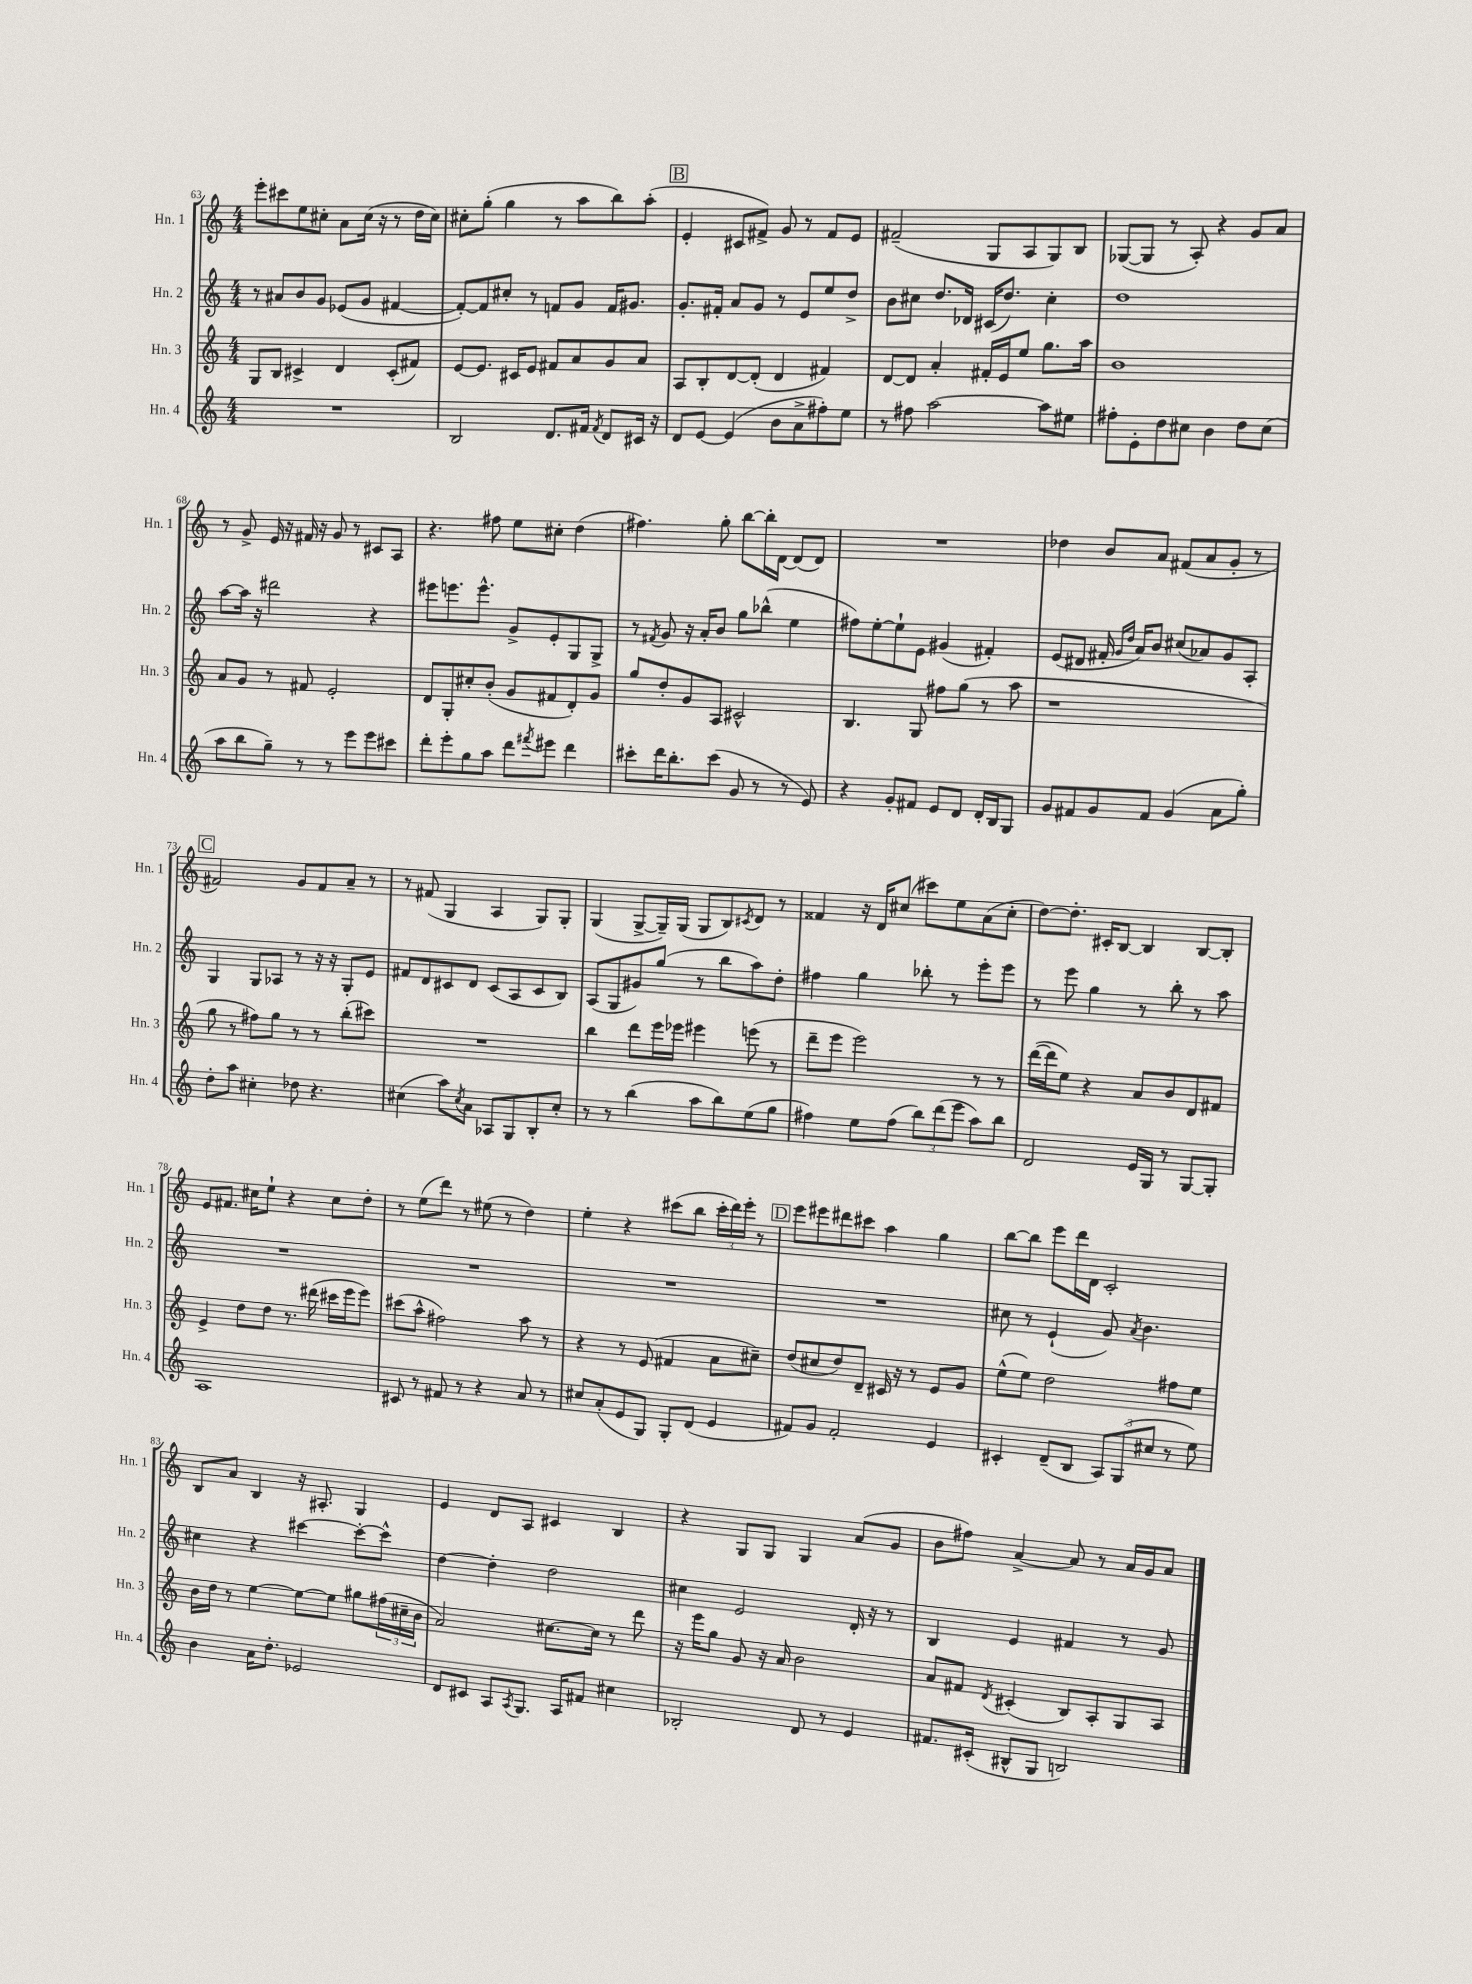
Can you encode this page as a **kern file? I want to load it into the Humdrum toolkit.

**kern	**kern	**kern	**kern
*part4	*part3	*part2	*part1
*staff4	*staff3	*staff2	*staff1
*I"Hn. 4	*I"Hn. 3	*I"Hn. 2	*I"Hn. 1
*I'Hn. 4	*I'Hn. 3	*I'Hn. 2	*I'Hn. 1
*clefG2	*clefG2	*clefG2	*clefG2
*k[]	*k[]	*k[]	*k[]
*M4/4	*M4/4	*M4/4	*M4/4
=63	=63	=63	=63
1r	8G/L	8r	8eee'\L
.	8B/J	8a#X/L	8ccc#X\
.	4c#X^/	8b/	8ee\
.	.	8g/J	8cc#X'\J
.	4d/	(8e-X/L	8a\L
.	.	8g/J	(16cc#\Jk
.	.	.	16r
.	(8c#'/L	[4f#X/	8r
.	8f#X/J)	.	16dd\LL
.	.	.	16cc#\JJ)
=64	=64	=64	=64
2B/	[8e/L	8f#'/L_)	8cc#X'\L
.	8.e/J]	8f#/]	(8gg'\J
.	.	8cc#X'/J	4gg\
.	16c#X/KL	.	.
.	8e/J	8r	.
8.d/L	8f#X/L	8fn/L	8r
.	8a/	8g/J	8aa\L
16f#X/Jk	.	.	.
8qf#/	.	.	.
8d/L	8g/	16f/KL	8bb\)
.	.	8.g#X/J	.
16c#X/Jk	8a/J	.	(8aa'\J
16r	.	.	.
!!LO:REH:place=s1:t=B
=65	=65	=65	=65
8d/L	8A/L	8.g'/L	4e'/
[8e/J	8B'/	.	.
.	.	16f#X'/Jk	.
(4e/]	[8d/	8a/L	8c#X/L
.	(8d'/J]	8g/J	8f#X^/J)
8b\L	4d/	8r	8g/
8a^\	.	8e/L	8r
8ff#X'\)	4f#X/)	8ee/	8f#/L
8ee\J	.	8dd^/J	8e/J
=66	=66	=66	=66
8r	[8d/L	8b\L	(2f#X~/
8ff#X\	8d/J]	8cc#X\J	.
[2aa\	4a'/	8.dd/L	.
.	.	16d-X/Jk	.
.	16f#X'/LL	(16c#X/KL	8G/L
.	16e/J	8.dd/J)	.
.	8ee/J	.	8A/
8aa\L]	8.gg\L	4cc#'\	8G/)
8ee#X\J	.	.	8B/J
.	16aa\Jk	.	.
=67	=67	=67	=67
8ff#X'\L	1b	1dd	([8G-X/L
8e'\	.	.	8G-/J]
8dd\	.	.	8r
8cc#X\J	.	.	8A'/)
4b\	.	.	4r
8dd\L	.	.	8g/L
(8cc#\J	.	.	8a/J
!!LO:LB:g=z
=68	=68	=68	=68
8aa\L	8a/L	[8aa\L	8r
8bb\	8g/J	16aa\Jk]	8g^/
.	.	16r	.
8gg~\J)	8r	2ddd#X\	16e/
.	.	.	16r
8r	8f#X/	.	16f#X/
.	.	.	16r
8r	2e'/	.	8g/
8eee\L	.	.	8r
8eee\	.	4r	8c#X/L
8ccc#X\J	.	.	8A/J
=69	=69	=69	=69
8ddd'\L	8d/L	8eee#X\L	4.r
8eee'\	8G'/	8.eeen\	.
8gg\	8cc#X'/	.	.
.	.	8.eee^^\J	.
8aa\J	(8b'/J	.	8ff#X\
8ddd\L	8g/L	8g^/L	8ee\L
8qfff#X/	.	.	.
8eee#X\J	8f#X/	8e'/	8cc#X'\J
4ddd\	8d'/)	8G/	(4dd\
.	8g/J	8G^/J	.
=70	=70	=70	=70
8ccc#X'\L	8gg/L	8r	4.ff#X\)
.	.	8qf#X/	.
16ddd\K	8dd'/	8g/	.
8.bb'\	.	.	.
.	8g/	16r	.
.	.	16a'/KL	.
(8ccc#\J	8A/J	8b/J	8gg'\
8g/	2c#X^^/	8gg\L	[8bb\L
8r	.	(8bb-X^^\J	16bb'\L]
.	.	.	[16d\JJ
8r	.	4ee\	(8d/L]
8e/)	.	.	8d/J)
=71	=71	=71	=71
4r	4.B/	8ff#X\L)	1r
.	.	[8ee'\	.
8g'/L	.	8ee`\]	.
8f#X/J	8G/	8e\J	.
8e/L	8ff#X\L	(4g#X/	.
8d/J	(8gg\J	.	.
16d'/LL	8r	4f#X'/)	.
16B/J	.	.	.
8G/J	8aa\	.	.
=72	=72	=72	=72
8g/L	1r	(8e/L	4dd-X\
8f#X/	.	8d#X/J	.
8g/	.	16f#X'/	8b/L
.	.	16qqg/LL	.
.	.	16qqdd/JJ	.
.	.	16a/KL)	.
8f#/J	.	8b/J	8a/J
(4g/	.	(8cc#X/L	(8f#X/L
.	.	8a-X/)	8a/
8a\L	.	8g/	8g'/J
8gg'\J)	.	8A'/J	8r
!!LO:LB:g=z
!!LO:REH:place=s1:t=C
=73	=73	=73	=73
8dd'\L	8gg\	4G/	2f#X/)
8aa\J	8r	.	.
4cc#X'\	8ff#X\L)	8G/L	.
.	8gg\J	8A-X/J	.
8dd-X\	8r	8r	8g/L
4.r	8r	16r	8f#/
.	.	16r	.
.	(8bb'\L	8G'/L	8a~/J
.	8ccc#X\J)	8e/J	8r
=74	=74	=74	=74
(4cc#X\	1r	8f#X/L	8r
.	.	8d/	(8f#X/
8aa\L)	.	8c#X/	4G/
8qcc#/	.	.	.
8a\J	.	8d/J	.
8A-X/L	.	(8c#/L	4A/
8G/	.	8A/	.
8B'/	.	8c#/	8G/L)
8cc#'/J	.	8B/J)	8G'/J
=75	=75	=75	=75
8r	4bb\	(8A/L	(4G/
8r	.	8G/	.
(4bb\	8ddd\L	8g#X/)	[8G^/L
.	16eee\L	(8gg/J	16G~/L])
.	16eee-X\JJ	.	(16G/JJ
8aa\L	4eee#X\	8r	8G/L
8bb\)	.	8bb\L	8B/)
.	.	.	8qc#X/
(8ee\	(8eeen\	8aa\)	8d/J
8gg\J	8r	8dd'\J	8r
=76	=76	=76	=76
4ff#X\)	8ddd~\L	4ff#X\	4f##X/
.	8eee\J	.	.
8ee\L	2eee\)	4gg\	16r
.	.	.	16d/KL
(8ff#\J	.	.	(8cc#X/J
12bb\L)	.	8bb-X'\	8ccc#X\L)
(12ddd\	.	.	.
.	.	8r	8ee\
12eee\J	.	.	.
8aa\L)	8r	8eee'\L	(8a\
8bb\J	8r	8eee\J	8cc#'\J
=77	=77	=77	=77
2d/	([16ddd\LL	8r	[8dd\L)
.	16ddd\J]	.	.
.	8ee\J)	8eee\	8.dd'\J]
.	4r	4gg\	.
.	.	.	16c#X'/KL
.	.	.	[8B/J
16e/LL	8a/L	8r	4B/]
16G/JJ	.	.	.
8r	8b/	8bb'\	.
[8G/L	8d/	8r	[8B/L
8G'/J]	8f#X/J	8aa\	8B'/J]
!!LO:LB:g=z
=78	=78	=78	=78
1A	4e^/	1r	8e/L
.	.	.	8.f#X/J
.	8dd\L	.	.
.	.	.	16cc#X\KL
.	8dd\J	.	8ee`\J
.	8.r	.	4r
.	(16ddd#X\	.	.
.	16ccc#X\LL	.	8cc#\L
.	16eee\J	.	.
.	8eee\J)	.	8dd'\J
=79	=79	=79	=79
8c#X/	(8ccc#X\L	1r	8r
8r	8aa^^\J	.	(8ee\L
8f#X/	2ff#X\)	.	8ddd\J)
8r	.	.	8r
4r	.	.	(8ee#X\
.	.	.	8r
8a/	8aa\	.	4dd\)
8r	8r	.	.
=80	=80	=80	=80
8cc#X/L	4r	1r	4ee'\
(8a'/	.	.	.
8e/	8r	.	4r
8G/J)	(8e/	.	.
8G'/L	4f#X/	.	(8ccc#X\L
(8d/J	.	.	8bb\J
4e/	8a\L	.	24ccc#'\LL
.	.	.	24ddd\)
.	.	.	24eee'\JJ
.	8cc#X~\J)	.	8r
!!LO:REH:place=s1:t=D
=81	=81	=81	=81
8f#X/L)	(8dd/L	1r	8eee\L
8g/J	8cc#X/	.	8eee#X\
2f#'/	8dd/)	.	8ddd#X\
.	8d~/J	.	8ccc#X\J
.	16c#X/	.	4aa\
.	16r	.	.
.	8r	.	.
4e/	8e/L	.	4gg\
.	8g/J	.	.
=82	=82	=82	=82
4c#X'/	(8ee^^\L	8cc#X\	[8bb\L
.	8ee\J)	8r	8bb\J]
(8d~/L	2dd\	(4e`/	8eee\L
8B/J	.	.	16ddd\L
.	.	.	16d\JJ
12A/L)	.	8g/)	2c'/
(12G/	.	.	.
.	.	8qa/	.
.	.	4.b\	.
12cc#X/J	.	.	.
8r	8ff#X\L	.	.
8ee\)	8ee\J	.	.
!!LO:LB:g=z
=83	=83	=83	=83
4b\	16b\LL	4cc#X\	8B/L
.	16dd\JJ	.	.
.	8r	.	8a/J
16a\KL	[4ee\	4r	4B/
8.dd'\J	.	.	.
2e-X/	8ee\L_	[4ccc#X\	16r
.	.	.	8.A#X'/
.	8ee\J]	.	.
.	8gg#X\L	8ccc#'\L_	4G/
.	(24ff#X\L	8ccc#^^\J]	.
.	24cc#X~\	.	.
.	24b\JJ	.	.
=84	=84	=84	=84
8d/L	2a/)	[4dd\	4e/
8c#X/J	.	.	.
8A/L	.	4dd'\]	8d/L
8qA/	.	.	.
8.G/J	.	.	8A/J
.	[8.cc#X\L	2dd\	4c#X/
16A/KL	.	.	.
8f#X/J	.	.	.
.	16cc#\Jk]	.	.
4cc#X\	8r	.	4B/
.	8ddd\	.	.
=85	=85	=85	=85
2B-X'/	16r	4cc#X\	4r
.	16eee\KL	.	.
.	8gg\J	.	.
.	8g/	2e/	8G/L
.	16r	.	8G/J
.	16a/	.	.
8d/	2b\	.	4G/
8r	.	.	.
4e/	.	16d'/	(8a/L
.	.	16r	.
.	.	8r	8g/J
=86	=86	=86	=86
8.f#X/L	8a/L	4B/	8b\L
.	8f#X/J	.	8ff#X\J)
(16c#X'/Jk	.	.	.
.	8qd/	.	.
8B#X^^/L	(4c#X'/	4e/	[4a^/
8G/J	.	.	.
2Bn/)	8B/L)	4f#X/	8a/]
.	8A'/	.	8r
.	8G/	8r	16a/LL
.	.	.	16g/J
.	8A/J	8g/	8a/J
==	==	==	==
*-	*-	*-	*-
